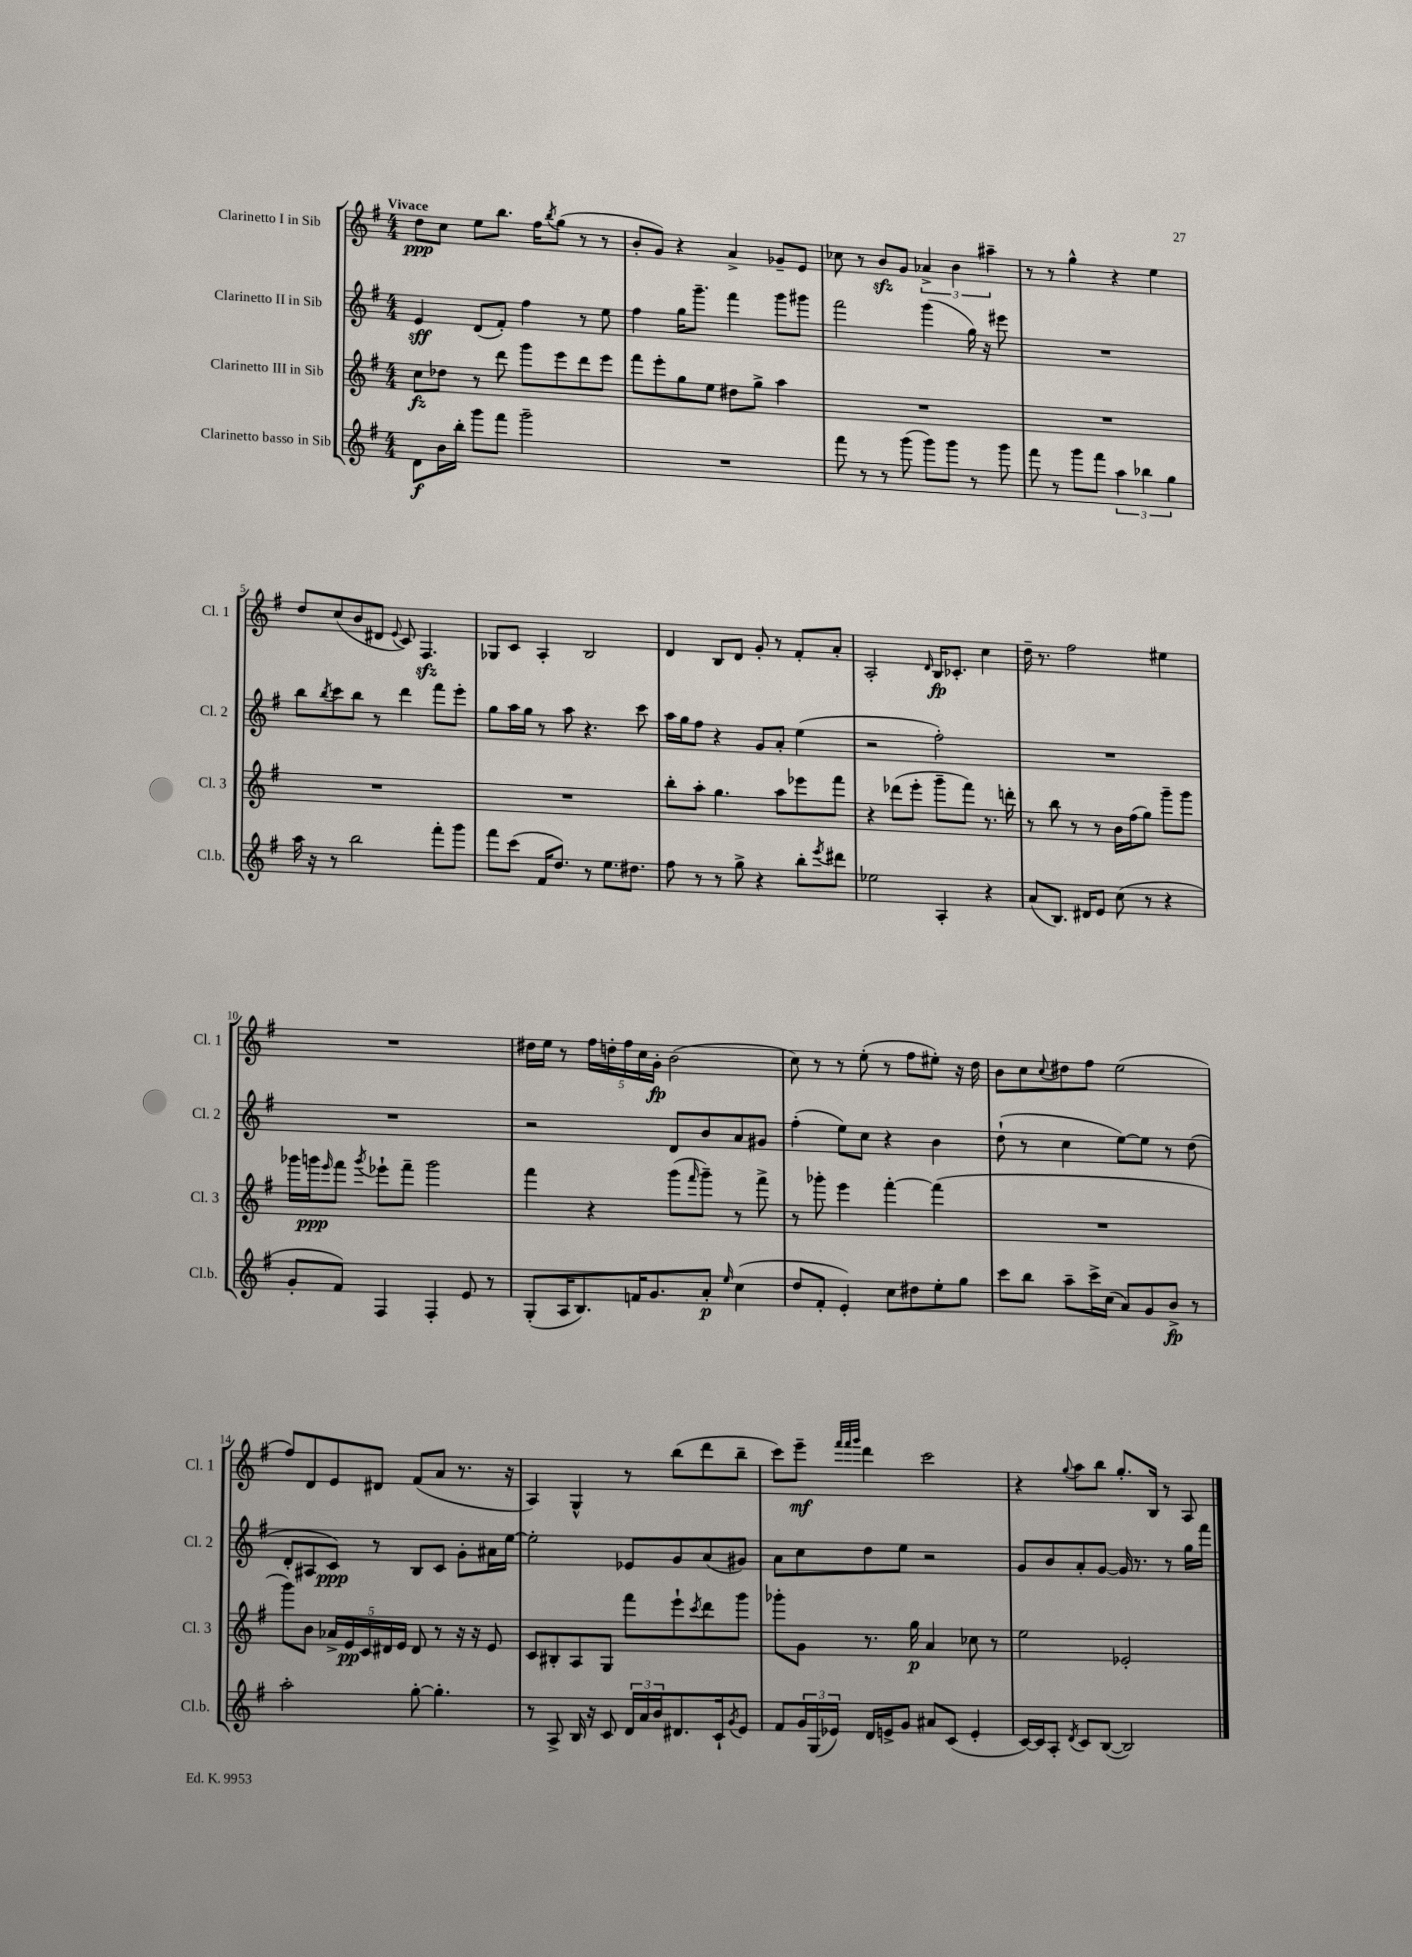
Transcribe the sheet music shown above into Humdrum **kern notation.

**kern	**dynam	**kern	**dynam	**kern	**dynam	**kern	**dynam
*part4	*part4	*part3	*part3	*part2	*part2	*part1	*part1
*staff4	*staff4	*staff3	*staff3	*staff2	*staff2	*staff1	*staff1
*I"Clarinetto basso in Sib	*	*I"Clarinetto III in Sib	*	*I"Clarinetto II in Sib	*	*I"Clarinetto I in Sib	*
*I'Cl.b.	*	*I'Cl. 3	*	*I'Cl. 2	*	*I'Cl. 1	*
*clefG2	*	*clefG2	*	*clefG2	*	*clefG2	*
*k[f#]	*	*k[f#]	*	*k[f#]	*	*k[f#]	*
*M4/4	*	*M4/4	*	*M4/4	*	*M4/4	*
=1	=1	=1	=1	=1	=1	=1	=1
!	!	!	!	!	!	!LO:TX:a:B:t=Vivace	!
8d\L	f	8cc\L	fz	4e/	sff	8dd\L	ppp
16b\L	.	8dd-X\J	.	.	.	8cc\J	.
16bb'\JJ	.	.	.	.	.	.	.
8ggg\L	.	8r	.	(8d/L	.	8ee\L	.
8fff#\J	.	8ddd\	.	8f#'/J)	.	8.bb\J	.
2ggg~\	.	8ggg\L	.	4ff#\	.	.	.
.	.	.	.	.	.	16ff#\KL	.
.	.	.	.	.	.	8qbb/	.
.	.	8eee\	.	.	.	(8gg\J	.
.	.	8ddd\	.	8r	.	8r	.
.	.	8eee\J	.	8ee\	.	8r	.
=2	=2	=2	=2	=2	=2	=2	=2
1r	.	8fff#\L	.	4ff#\	.	8b'/L	.
.	.	8eee'\	.	.	.	8g/J)	.
.	.	8gg\	.	16gg\KL	.	4r	.
.	.	.	.	8.ggg~\J	.	.	.
.	.	8ee\J	.	.	.	.	.
.	.	8dd#X\L	.	4fff#\	.	4a^/	.
.	.	8gg^\J	.	.	.	.	.
.	.	4aa\	.	8ggg\L	.	8g-X~/L	.
.	.	.	.	8ggg#X\J	.	8e/J	.
=3	=3	=3	=3	=3	=3	=3	=3
8fff#\	.	1r	.	2fff#\	.	8cc-X\	.
8r	.	.	.	.	.	8r	.
8r	.	.	.	.	.	8bzz/L	.
(8ggg\	.	.	.	.	.	8g/J	.
8ggg\L)	.	.	.	(4ggg\	.	6a-X^/	.
8ggg\J	.	.	.	.	.	.	.
.	.	.	.	.	.	6b\	.
8r	.	.	.	16gg\)	.	.	.
.	.	.	.	16r	.	.	.
.	.	.	.	.	.	6aa#X~\	.
8ggg\	.	.	.	8eee#X\	.	.	.
=4	=4	=4	=4	=4	=4	=4	=4
8fff#\	.	1r	.	1r	.	8r	.
8r	.	.	.	.	.	8r	.
8ggg\L	.	.	.	.	.	4gg^^\	.
8fff#\J	.	.	.	.	.	.	.
6aa\	.	.	.	.	.	4r	.
6bb-X\	.	.	.	.	.	.	.
.	.	.	.	.	.	4ee\	.
6gg\	.	.	.	.	.	.	.
!!LO:LB:g=z
=5	=5	=5	=5	=5	=5	=5	=5
16aa\	.	1r	.	8bb\L	.	8dd/L	.
16r	.	.	.	.	.	.	.
.	.	.	.	8qbb/	.	.	.
8r	.	.	.	8ccc\	.	(8cc/	.
2bb\	.	.	.	8bb\J	.	8b/	.
.	.	.	.	8r	.	8d#X/J	.
.	.	.	.	.	.	8qqe/	.
.	.	.	.	4ddd\	.	8c/)	.
.	.	.	.	.	.	4.F#zz/	.
8fff#'\L	.	.	.	8fff#\L	.	.	.
8ggg\J	.	.	.	8eee'\J	.	.	.
=6	=6	=6	=6	=6	=6	=6	=6
8fff#\L	.	1r	.	8gg\L	.	8G-X/L	.
(8ccc\J	.	.	.	16aa\L	.	8c/J	.
.	.	.	.	16gg\JJ	.	.	.
16f#/KL	.	.	.	8r	.	4A'/	.
8.dd/J)	.	.	.	.	.	.	.
.	.	.	.	8aa\	.	.	.
8r	.	.	.	4.r	.	2B/	.
8.ee\L	.	.	.	.	.	.	.
8.dd#X\J	.	.	.	.	.	.	.
.	.	.	.	8ccc\	.	.	.
=7	=7	=7	=7	=7	=7	=7	=7
8ff#\	.	8bb'\L	.	16aa\LL	.	4d/	.
.	.	.	.	16gg\J	.	.	.
8r	.	8aa'\J	.	8ff#\J	.	.	.
8r	.	4.gg\	.	4r	.	8B/L	.
8gg^\	.	.	.	.	.	8d/J	.
4r	.	.	.	8g/L	.	8g'/	.
.	.	8aa\L	.	8a'/J	.	8r	.
8bb'\L	.	8eee-X\	.	(4ee\	.	8f#'/L	.
8qeee/	.	.	.	.	.	.	.
8ddd#X\J	.	8fff#\J	.	.	.	8a'/J	.
=8	=8	=8	=8	=8	=8	=8	=8
2ee-X\	.	4r	.	2r	.	2A'/	.
.	.	(8ddd-X\L	.	.	.	.	.
.	.	8eee'\J	.	.	.	.	.
.	.	.	.	.	.	16qqd/	.
4A'/	.	8ggg~\L	.	2ff#'\)	.	16B/KL	fp
.	.	.	.	.	.	8.c-X'/J	.
.	.	8fff#\J)	.	.	.	.	.
4r	.	8.r	.	.	.	4cc\	.
.	.	16dddn'\	.	.	.	.	.
=9	=9	=9	=9	=9	=9	=9	=9
(8a/L	.	8r	.	1r	.	16dd~\	.
.	.	.	.	.	.	8.r	.
8.B/J)	.	8bb\	.	.	.	.	.
.	.	8r	.	.	.	2ff#\	.
16d#X/KL	.	.	.	.	.	.	.
8e/J	.	8r	.	.	.	.	.
(8cc\	.	16b\LL	.	.	.	.	.
.	.	(16ff#\J	.	.	.	.	.
8r	.	8gg\J)	.	.	.	.	.
4r	.	8ggg~\L	.	.	.	4ee#X\	.
.	.	8ggg\J	.	.	.	.	.
!!LO:LB:g=z
=10	=10	=10	=10	=10	=10	=10	=10
8g'/L	.	16ggg-X\LL	.	1r	.	1r	.
.	.	16gggn\J	ppp	.	.	.	.
.	.	16qqeee/	.	.	.	.	.
8f#/J)	.	8fff#\J	.	.	.	.	.
.	.	8qggg/	.	.	.	.	.
4F#/	.	8eee-X`\L	.	.	.	.	.
.	.	8fff#~\J	.	.	.	.	.
4F#'/	.	2ggg\	.	.	.	.	.
8e/	.	.	.	.	.	.	.
8r	.	.	.	.	.	.	.
=11	=11	=11	=11	=11	=11	=11	=11
(8G'/L	.	4fff#\	.	2r	.	16dd#X\LL	.
.	.	.	.	.	.	16ee\JJ	.
16A/K	.	.	.	.	.	8r	.
8.B/)	.	.	.	.	.	.	.
.	.	4r	.	.	.	20ff#\LL	.
.	.	.	.	.	.	20ddn'\	.
.	.	.	.	.	.	20ff#\	.
16fn/K	.	.	.	.	.	.	.
.	.	.	.	.	.	20cc\	.
8.g/	.	.	.	.	.	.	.
.	.	.	.	.	.	20g'\JJ	fp
.	.	(8ggg\L	.	8d/L	.	(2b\	.
.	.	16qqfff#/	.	.	.	.	.
8a'/J	p	8ggg~\J)	.	8b/	.	.	.
16qqee/	.	.	.	.	.	.	.
(4cc\	.	8r	.	8a/	.	.	.
.	.	8fff#^\	.	8g#X/J	.	.	.
=12	=12	=12	=12	=12	=12	=12	=12
8dd/L	.	8r	.	(4ff#'\	.	8cc\)	.
8f#'/J	.	8ggg-X'\	.	.	.	8r	.
4e'/)	.	4eee\	.	8ee\L)	.	8r	.
.	.	.	.	8cc\J	.	(8ee'\	.
8cc\L	.	[4fff#'\	.	4r	.	8r	.
8dd#X\	.	.	.	.	.	8ff#\L	.
8ee'\	.	(4fff#\]	.	4b\	.	8ee#X'\J)	.
8gg\J	.	.	.	.	.	16r	.
.	.	.	.	.	.	16dd\	.
=13	=13	=13	=13	=13	=13	=13	=13
8ccc\L	.	1r	.	(8dd`\	.	8b\L	.
8bb\J	.	.	.	8r	.	8cc\	.
.	.	.	.	.	.	8qqcc/	.
8aa~\L	.	.	.	4cc\	.	8dd#X\	.
16ccc^\L	.	.	.	.	.	8ff#\J	.
(16cc\JJ	.	.	.	.	.	.	.
8a/L)	.	.	.	[8ee\L)	.	(2ee\	.
8g/	.	.	.	8ee\J]	.	.	.
8b^/J	fp	.	.	8r	.	.	.
8r	.	.	.	(8dd\	.	.	.
!!LO:LB:g=z
=14	=14	=14	=14	=14	=14	=14	=14
2aa'\	.	8ggg\L)	.	8d'/L	.	8ff#/L)	.
.	.	8b\J	.	8A#X/	.	8d/	.
.	.	20a-X^/LL	.	8c/J)	ppp	8e/	.
.	.	20e/	pp	.	.	.	.
.	.	20c/	.	.	.	.	.
.	.	.	.	8r	.	8d#X/J	.
.	.	20d#X/	.	.	.	.	.
.	.	20e/JJ	.	.	.	.	.
[8gg'\	.	8d#/	.	8B/L	.	(8f#/L	.
4.gg'\]	.	8r	.	8c/J	.	8a/J	.
.	.	16r	.	8g'\L	.	8.r	.
.	.	16r	.	.	.	.	.
.	.	8e/	.	16a#X\L	.	.	.
.	.	.	.	[16ee\JJ	.	16r	.
=15	=15	=15	=15	=15	=15	=15	=15
8r	.	8c/L	.	2ee'\]	.	4A/)	.
8A^/	.	8B#X'/	.	.	.	.	.
16B/	.	8A/	.	.	.	4G^^/	.
16r	.	.	.	.	.	.	.
8c/	.	8G/J	.	.	.	.	.
24d/LL	.	8fff#\L	.	8e-X/L	.	8r	.
24a/	.	.	.	.	.	.	.
24b/J	.	.	.	.	.	.	.
8.d#X/	.	8eee`\	.	8g/	.	(8bb\L	.
.	.	8qccc/	.	.	.	.	.
.	.	8ddd\	.	(8a/	.	8ddd\	.
16c`/k	.	.	.	.	.	.	.
8qg/	.	.	.	.	.	.	.
8e/J	.	8ggg\J	.	8g#X/J)	.	8bb~\J	.
=16	=16	=16	=16	=16	=16	=16	=16
8f#/L	.	8ggg-X'\L	.	8a\L	.	8ccc\L)	.
24g/L	.	8g\J	.	8cc\	.	8eee~\J	mf
(24G/	.	.	.	.	.	.	.
24e-X/JJ)	.	.	.	.	.	.	.
.	.	.	.	.	.	32qqfff#/LLL	.
.	.	.	.	.	.	32qqfff#/	.
.	.	.	.	.	.	32qqggg/JJJ	.
16d/LL	.	8.r	.	8dd\	.	4ddd\	.
16en^/J	.	.	.	.	.	.	.
8g/J	.	.	.	8ee\J	.	.	.
.	.	16gg\	p	.	.	.	.
8a#X/L	.	4a/	.	2r	.	2ccc\	.
(8c/J	.	.	.	.	.	.	.
4e'/	.	8cc-X\	.	.	.	.	.
.	.	8r	.	.	.	.	.
=17	=17	=17	=17	=17	=17	=17	=17
[16c/LL)	.	2ee\	.	8g/L	.	4r	.
16c/J]	.	.	.	.	.	.	.
8A'/J	.	.	.	8b/	.	.	.
8qd/	.	.	.	.	.	8qqgg/	.
8c/L	.	.	.	8a'/	.	8aa\L	.
([8B/J	.	.	.	[8g/J	.	8bb\J	.
2B/])	.	2e-X'/	.	16g/]	.	8.gg'/L	.
.	.	.	.	8.r	.	.	.
.	.	.	.	.	.	16B/Jk	.
.	.	.	.	8r	.	8r	.
.	.	.	.	16gg\LL	.	8A/	.
.	.	.	.	16fff#\JJ	.	.	.
==	==	==	==	==	==	==	==
*-	*-	*-	*-	*-	*-	*-	*-
